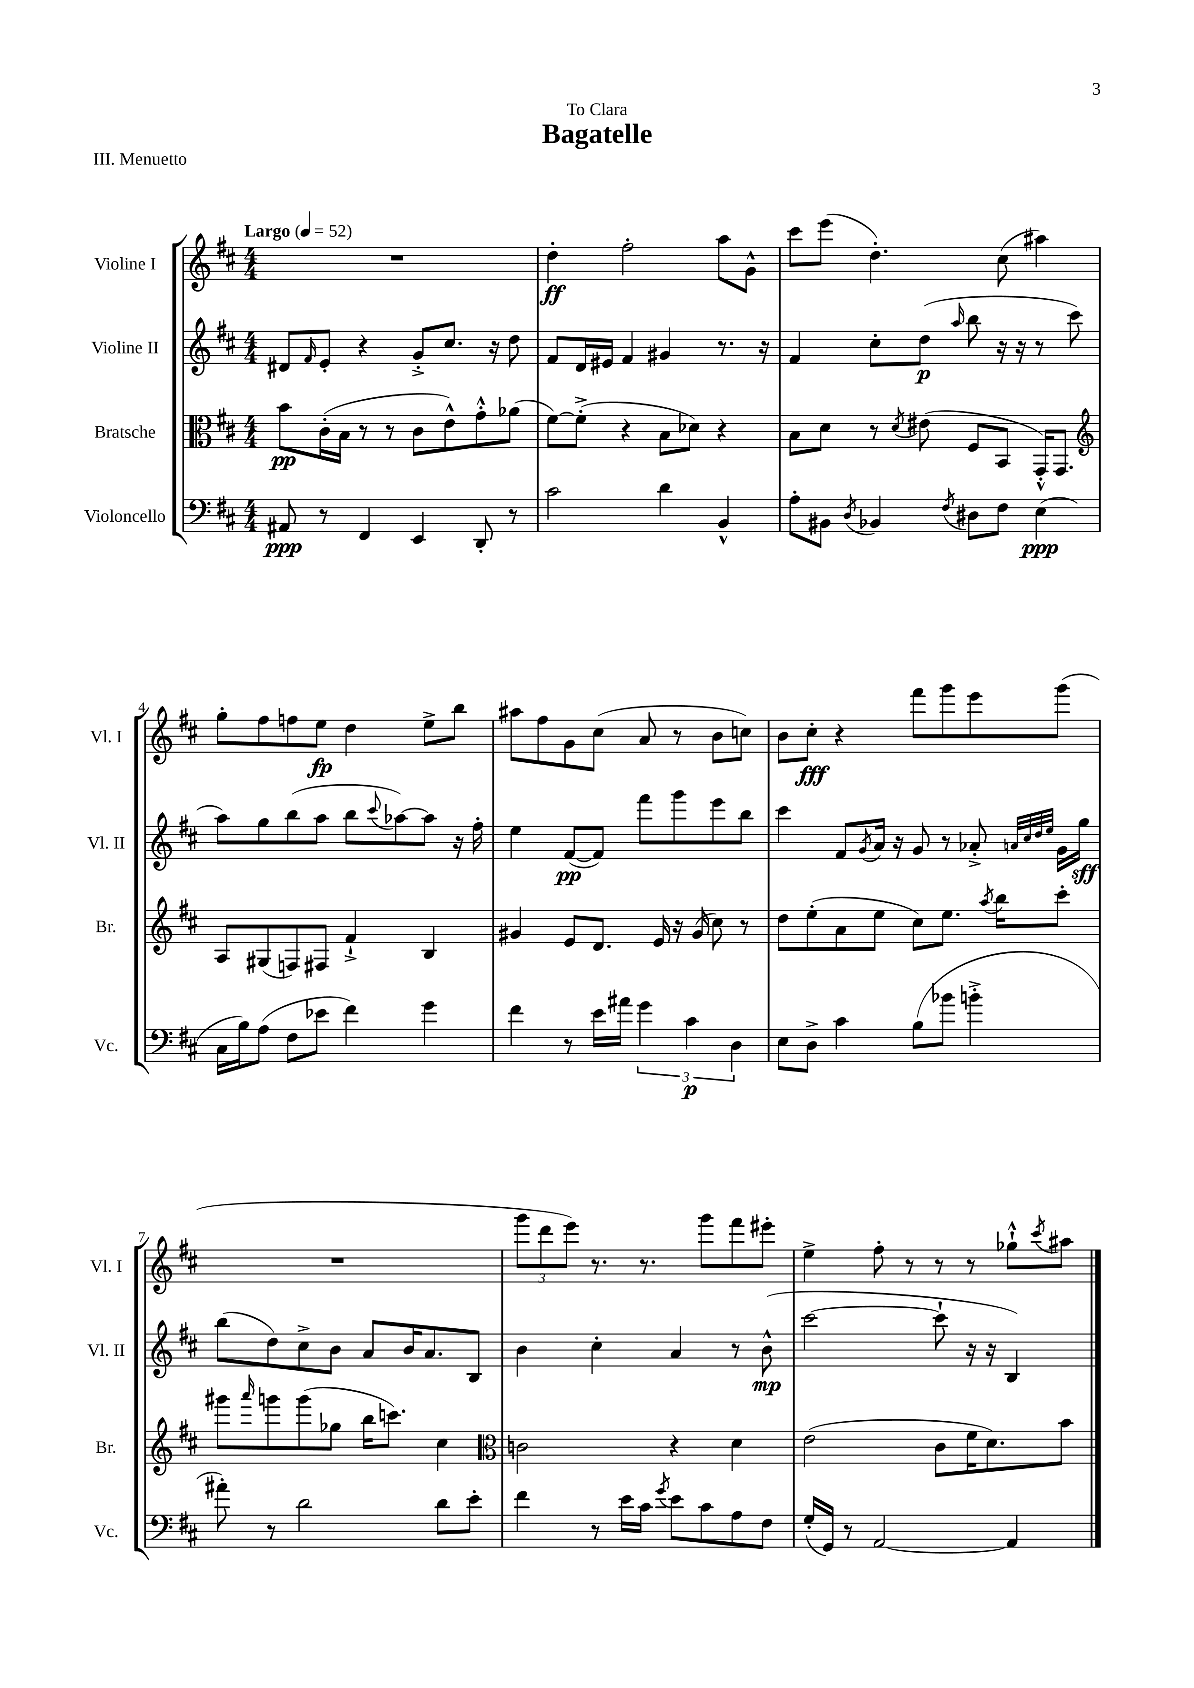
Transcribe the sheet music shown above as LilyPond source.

\header { title = "Bagatelle" dedication = "To Clara" piece = "III. Menuetto" }
<<
\new StaffGroup <<
\new Staff = "s0" \with { instrumentName = "Violine I" shortInstrumentName = "Vl. I" } {
    \clef treble \key d \major \numericTimeSignature \time 4/4 \tempo "Largo" 4 = 52
    R1 |
    d''4-.\ff fis''2-. a''8 g'8-^ |
    cis'''8 e'''8( d''4.-.) cis''8( ais''4) |
    g''8-. fis''8 f''8 e''8\fp d''4 e''8-> b''8 |
    ais''8 fis''8 g'8 cis''8( a'8 r8 b'8 c''8) |
    b'8 cis''8-.\fff r4 fis'''8 g'''8 e'''8 g'''8( |
    R1 |
    \tuplet 3/2 { g'''8 d'''8 e'''8) } r8. r8. g'''8 fis'''8 eis'''8-. |
    e''4-> fis''8-. r8 r8 r8 ges''8-!-^ \acciaccatura { cis'''8 } ais''8 \bar "|." |
}
\new Staff = "s1" \with { instrumentName = "Violine II" shortInstrumentName = "Vl. II" } {
    \clef treble \key d \major \numericTimeSignature \time 4/4
    dis'8 \grace { fis'16 } e'8-. r4 g'8-.-> cis''8. r16 d''8 |
    fis'8 d'16 eis'16 fis'4 gis'4 r8. r16 |
    fis'4 cis''8-. d''8\p( \grace { a''16 } b''8 r16 r16 r8 cis'''8 |
    a''8) g''8 b''8( a''8 b''8 \appoggiatura { cis'''8 } aes''8~) aes''8 r16 fis''16-. |
    e''4 fis'8~\pp( fis'8) fis'''8 g'''8 e'''8 b''8 |
    cis'''4 fis'8 \acciaccatura { g'8 } a'16 r16 g'8 r8 aes'8-.-> \grace { a'32 cis''32 d''32 e''32 } g'16 g''16\sff |
    b''8( d''8) cis''8-> b'8 a'8 b'16 a'8. b8 |
    b'4 cis''4-. a'4 r8 b'8-^\mp( |
    cis'''2~ cis'''8-! r16 r16 b4) \bar "|." |
}
\new Staff = "s2" \with { instrumentName = "Bratsche" shortInstrumentName = "Br." } {
    \clef alto \key d \major \numericTimeSignature \time 4/4
    b'8\pp cis'16-.( b16 r8 r8 cis'8 e'8-^) g'8-.-^ aes'8( |
    fis'8~) fis'8-.->( r4 b8 des'8) r4 |
    b8 d'8 r8 \acciaccatura { d'8 } eis'8( fis8 b,8 g,16-.-^) g,8. |
    \clef treble a8 gis8( f8) fis8 fis'4-!-> b4 |
    gis'4 e'8 d'8. e'16 r16 gis'16( cis''8) r8 |
    d''8 e''8-.( a'8 e''8 cis''8) e''8. \acciaccatura { a''8 } b''16 cis'''8-. |
    gis'''8 \grace { a'''16 } g'''8 g'''8( ges''8 b''16 c'''8.) cis''4 |
    \clef alto c'2 r4 d'4 |
    e'2( cis'8 fis'16 d'8.) b'8 \bar "|." |
}
\new Staff = "s3" \with { instrumentName = "Violoncello" shortInstrumentName = "Vc." } {
    \clef bass \key d \major \numericTimeSignature \time 4/4
    ais,8\ppp r8 fis,4 e,4 d,8-. r8 |
    cis'2 d'4 b,4-^ |
    a8-. bis,8 \acciaccatura { d8 } bes,4 \acciaccatura { fis8 } dis8 fis8 e4\ppp( |
    cis16 b16) a8( fis8 ees'8 fis'4) g'4 |
    fis'4 r8 e'16 ais'16 \tuplet 3/2 { g'4 cis'4\p d4 } |
    e8 d8-> cis'4 b8( bes'8 b'4-.-> |
    ais'8-.) r8 d'2 d'8 e'8-. |
    fis'4 r8 e'16 cis'16 \acciaccatura { g'8 } e'8 cis'8 a8 fis8 |
    g16-.( g,16) r8 a,2~ a,4 \bar "|." |
}
>>
>>
